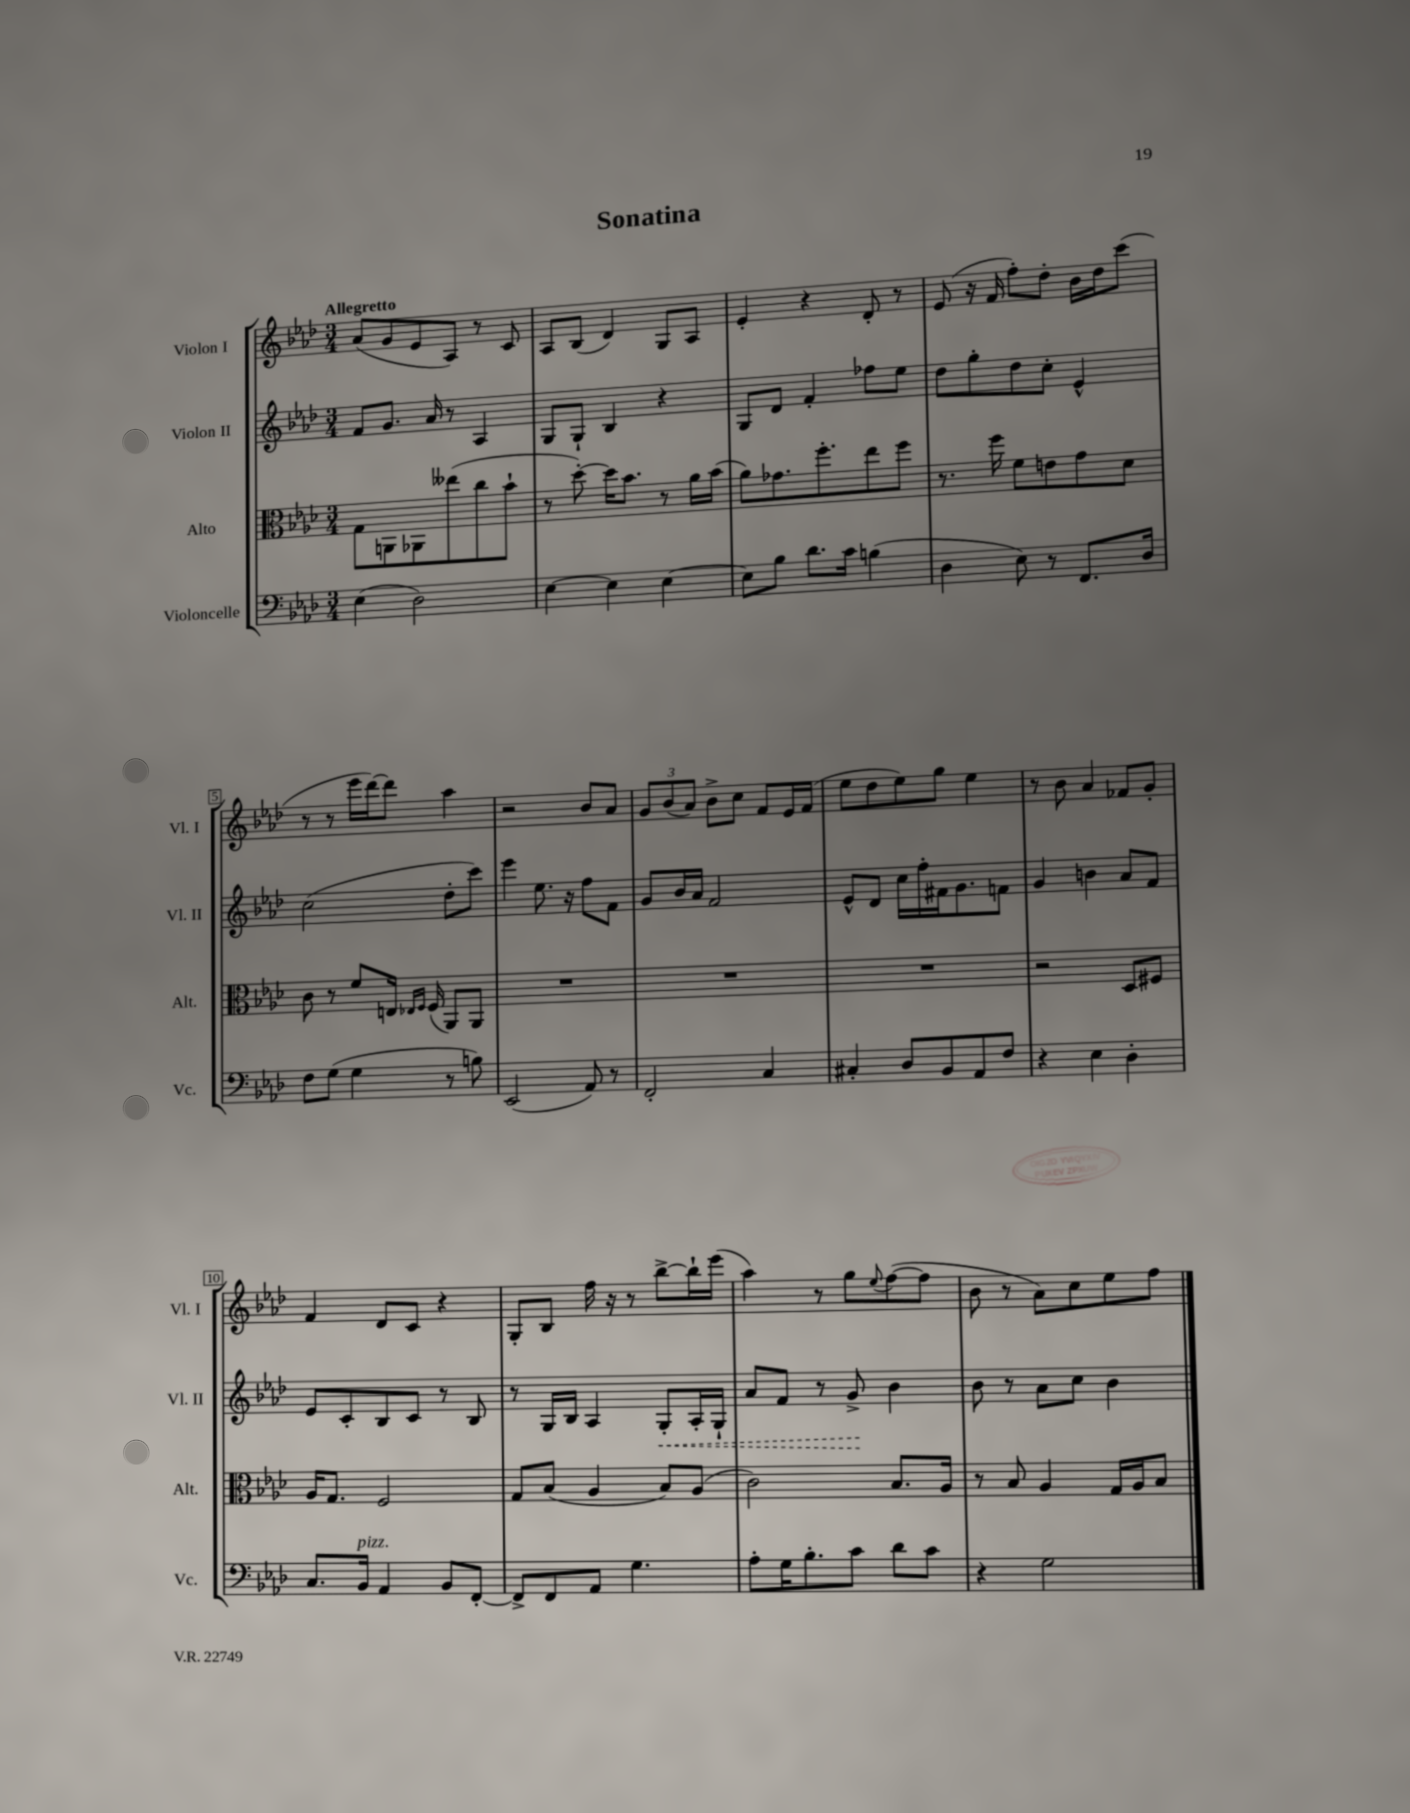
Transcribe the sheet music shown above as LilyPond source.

\header { title = "Sonatina" }
<<
\new StaffGroup <<
\new Staff = "s0" \with { instrumentName = "Violon I" shortInstrumentName = "Vl. I" } {
    \clef treble \key aes \major \numericTimeSignature \time 3/4 \tempo "Allegretto"
    aes'8( g'8 ees'8 aes8) r8 c'8 |
    aes8 bes8( des'4) g8 aes8 |
    ees'4-. r4 des'8-. r8 |
    ees'8( r16 f'16 f''8-.) des''8-. bes'16 des''16 c'''8( |
    r8 r8 ees'''16 des'''16~) des'''8 aes''4 |
    r2 bes'8 aes'8 |
    \tuplet 3/2 { g'8 bes'8( aes'8) } bes'8-> c''8 f'8 ees'16 f'16( |
    ees''8 des''8 ees''8) g''8 ees''4 |
    r8 bes'8 aes'4 fes'8 g'8-. |
    f'4 des'8 c'8 r4 |
    g8-. bes8 f''16 r16 r8 bes''8~-> bes''16-! ees'''16( |
    aes''4) r8 g''8 \appoggiatura { ees''8 } f''8~( f''8 |
    bes'8 r8 aes'8) c''8 ees''8 f''8 \bar "|." |
}
\new Staff = "s1" \with { instrumentName = "Violon II" shortInstrumentName = "Vl. II" } {
    \clef treble \key aes \major \numericTimeSignature \time 3/4
    f'8 g'8. aes'16 r8 aes4 |
    g8 g8-! bes4 r4 |
    g8 des'8 f'4-. fes''8 ees''8 |
    des''8 g''8-. des''8 c''8-. ees'4-^ |
    c''2( des''8-. c'''8) |
    ees'''4 ees''8. r16 f''8 f'8 |
    g'8 bes'16 aes'16 f'2 |
    ees'8-^ des'8 c''16 f''16-. fis'16 g'8. f'8 |
    g'4 b'4 aes'8 f'8 |
    ees'8 c'8-. bes8 c'8 r8 bes8 |
    r8 g16 bes16 aes4 \once \override Hairpin.style = #'dashed-line g8-.\< aes16-. g16-! |
    aes'8 f'8 r8 g'8->\! bes'4 |
    bes'8 r8 aes'8 c''8 bes'4 \bar "|." |
}
\new Staff = "s2" \with { instrumentName = "Alto" shortInstrumentName = "Alt." } {
    \clef alto \key aes \major \numericTimeSignature \time 3/4
    g8 a,8 aes,8 eeses''8( c''8 bes'8-! |
    r8 des''8~-.) des''16 bes'8. r8 aes'16 bes'16( |
    aes'8) ges'8. f''8.-. ees''8 f''8 |
    r8. f''16 f'8 e'8 g'8 des'8 |
    c'8 r8 f'8 e16 \grace { ees16 f16 } f16( aes,8) aes,8 |
    R2. |
    R2. |
    R2. |
    r2 des8 fis8 |
    aes16 g8. f2 |
    g8 bes8( aes4 bes8) aes8( |
    c'2) bes8. aes16 |
    r8 bes8 aes4 g16 aes16 bes8 \bar "|." |
}
\new Staff = "s3" \with { instrumentName = "Violoncelle" shortInstrumentName = "Vc." } {
    \clef bass \key aes \major \numericTimeSignature \time 3/4
    ees4( des2) |
    ees4~ ees4 ees4~ |
    ees8 bes8 des'8. c'16 b4( |
    des4 ees8) r8 f,8. des16 |
    f8 g8( g4 r8 b8) |
    ees,2( aes,8) r8 |
    f,2-. c4 |
    cis4-. des8 bes,8 aes,8 f8 |
    r4 ees4 des4-. |
    c8. bes,16^\markup { \italic "pizz." } aes,4 bes,8 f,8~-. |
    f,8-> f,8 aes,8 g4. |
    aes8-. g16 bes8.-. c'8 des'8 c'8 |
    r4 g2 \bar "|." |
}
>>
>>
\layout { \context { \Score \override BarNumber.stencil = #(make-stencil-boxer 0.1 0.3 ly:text-interface::print) } }
